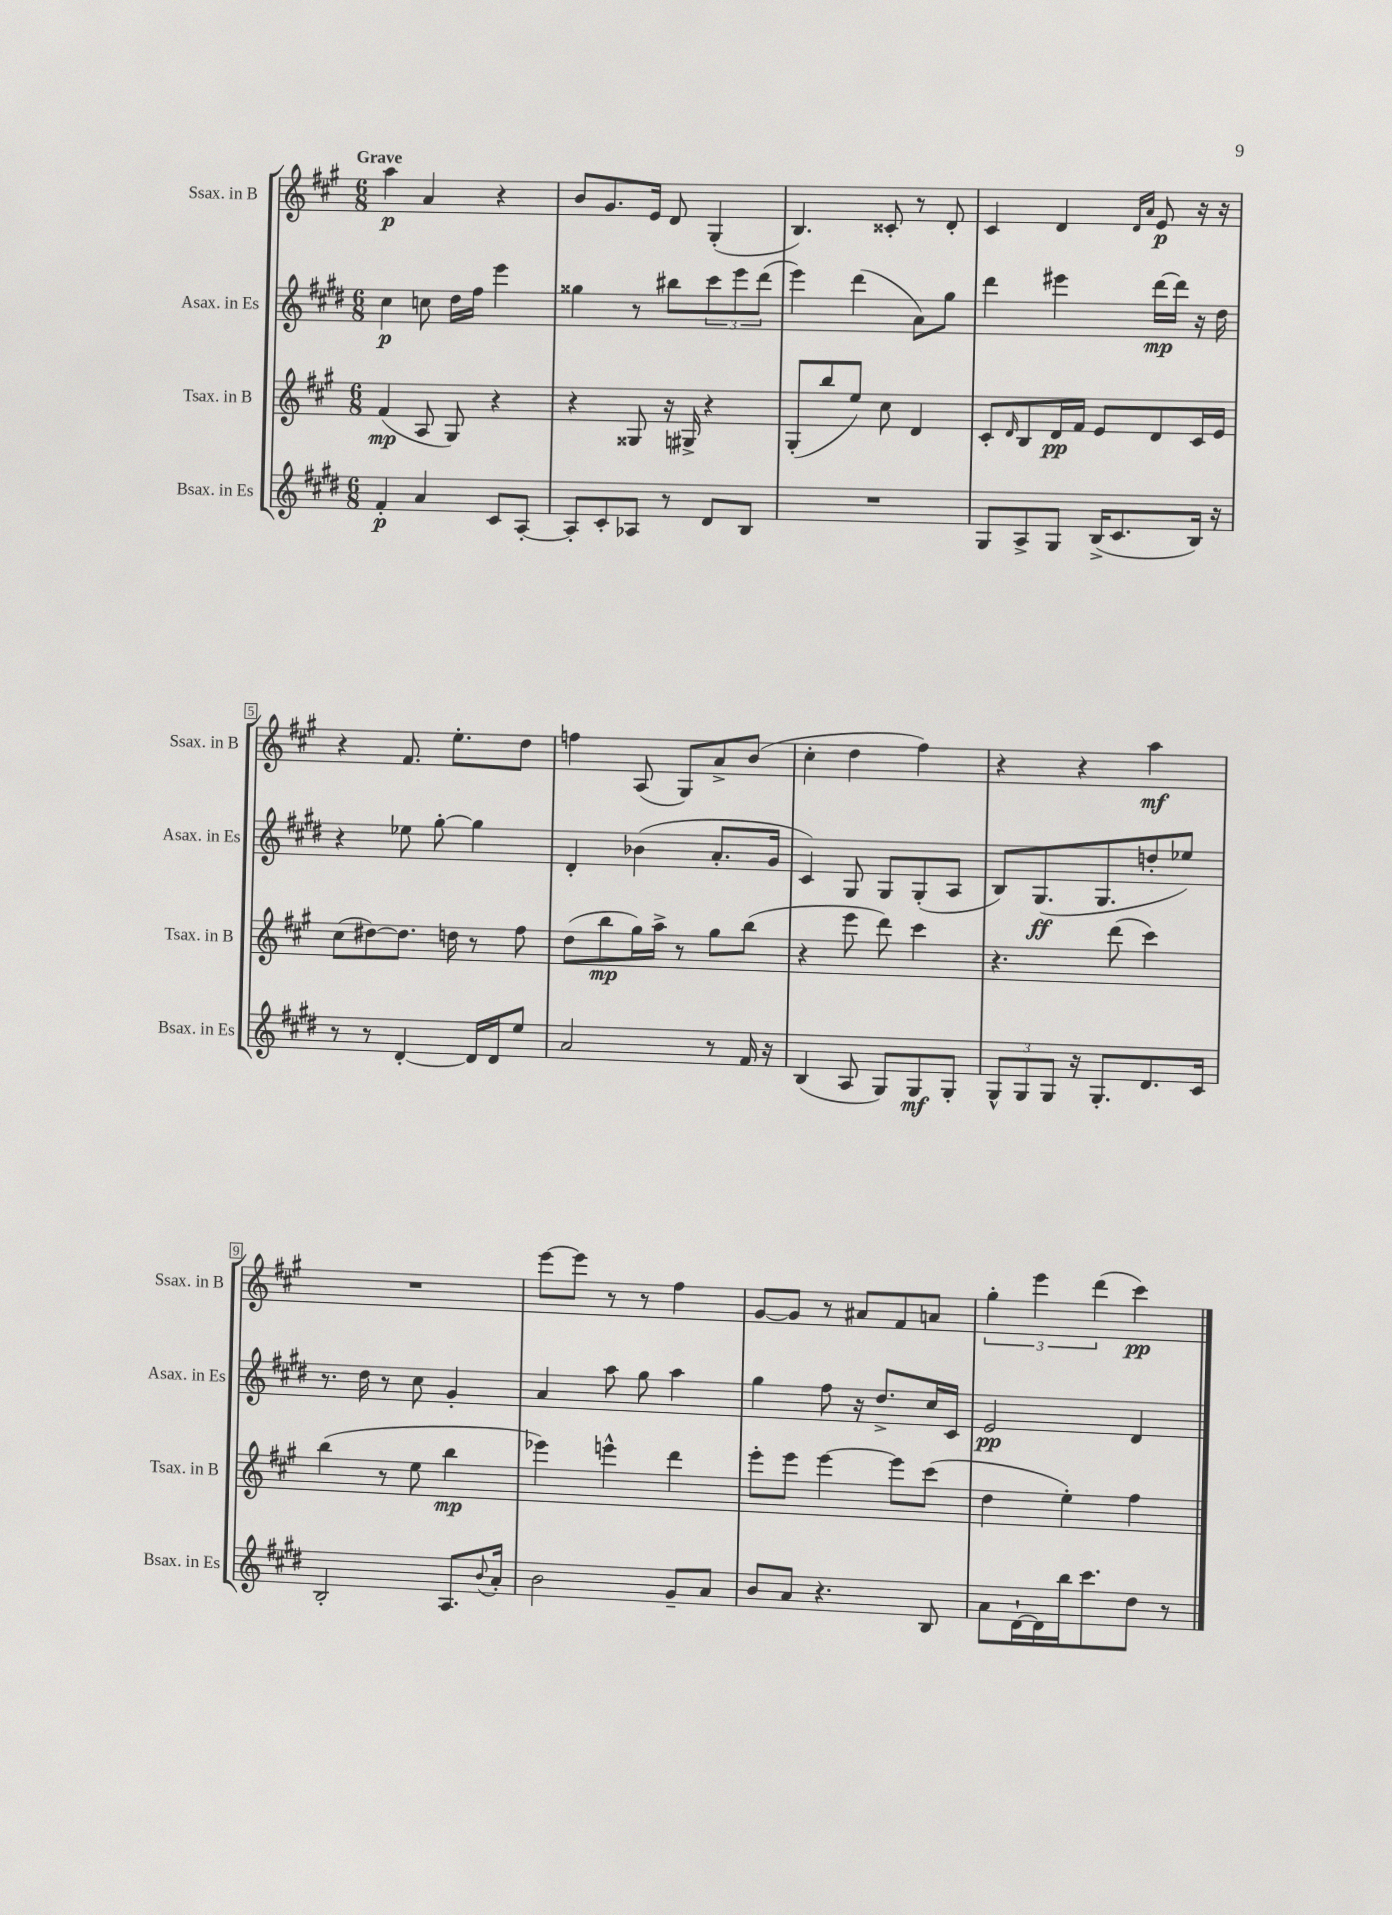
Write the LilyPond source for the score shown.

<<
\new StaffGroup <<
\new Staff = "s0" \with { instrumentName = "Ssax. in B" shortInstrumentName = "Ssax. in B" } {
    \clef treble \key a \major \numericTimeSignature \time 6/8 \tempo "Grave"
    a''4\p a'4 r4 |
    b'8 gis'8. e'16 d'8 gis4-.( |
    b4.) cisis'8-. r8 d'8-. |
    cis'4 d'4 \grace { d'16 a'16 } e'8\p r16 r16 |
    r4 fis'8. e''8.-. d''8 |
    f''4 a8( gis8) a'8-> b'8( |
    cis''4-. d''4 fis''4) |
    r4 r4 a''4\mf |
    R2. |
    e'''8~ e'''8 r8 r8 fis''4 |
    gis'8~ gis'8 r8 ais'8 fis'8 a'8 |
    \tuplet 3/2 { gis''4-. e'''4 d'''4( } cis'''4\pp) \bar "|." |
}
\new Staff = "s1" \with { instrumentName = "Asax. in Es" shortInstrumentName = "Asax. in Es" } {
    \clef treble \key e \major \numericTimeSignature \time 6/8
    cis''4\p c''8 dis''16 fis''16 e'''4 |
    gisis''4 r8 bis''8 \tuplet 3/2 { cis'''8 e'''8 dis'''8( } |
    e'''4) dis'''4( a'8) gis''8 |
    dis'''4 eis'''4 dis'''16~\mp dis'''16 r16 dis''16 |
    r4 ees''8 gis''8~-. gis''4 |
    dis'4-. bes'4( a'8.-. gis'16 |
    cis'4) gis8 gis8 gis8-.( a8 |
    b8) gis8.\ff( gis8. d''8-. ees''8) |
    r8. dis''16 r8 cis''8 gis'4-. |
    a'4 a''8 gis''8 a''4 |
    gis''4 fis''8 r16 dis''8.-> cis''16 cis'16 |
    e'2\pp dis'4 \bar "|." |
}
\new Staff = "s2" \with { instrumentName = "Tsax. in B" shortInstrumentName = "Tsax. in B" } {
    \clef treble \key a \major \numericTimeSignature \time 6/8
    fis'4\mp( a8 gis8) r4 |
    r4 gisis8 r16 gis16-> r4 |
    gis8-.( b''8 e''8) cis''8 d'4 |
    cis'8-. \grace { d'16 } b8 d'16\pp fis'16 e'8 d'8 cis'16 e'16 |
    cis''8( dis''8~) dis''8. d''16 r8 fis''8 |
    d''8( b''8\mp gis''16) a''16-> r8 gis''8 b''8( |
    r4 e'''8 d'''8) cis'''4 |
    r4. d'''8( cis'''4) |
    b''4( r8 e''8 b''4\mp |
    ees'''4) e'''4-^ d'''4 |
    e'''8-. e'''8 e'''4~ e'''8 cis'''8( |
    d''4 e''4-.) fis''4 \bar "|." |
}
\new Staff = "s3" \with { instrumentName = "Bsax. in Es" shortInstrumentName = "Bsax. in Es" } {
    \clef treble \key e \major \numericTimeSignature \time 6/8
    fis'4-.\p a'4 cis'8 a8~-. |
    a8-. cis'8-. aes8 r8 dis'8 b8 |
    R2. |
    gis8 a8-> gis8 b16->( cis'8. b16) r16 |
    r8 r8 dis'4~-. dis'16 dis'16 e''8 |
    a'2 r8 fis'16 r16 |
    b4( a8 gis8) gis8\mf gis8-. |
    \tuplet 3/2 { gis8-^ gis8 gis8 } r16 gis8.-. dis'8. cis'16 |
    b2-. a8. \appoggiatura { b'8 } a'16-. |
    b'2 gis'8-- a'8 |
    b'8 a'8 r4. b8 |
    a'8 dis'16~-! dis'16 b''16 cis'''8. dis''8 r8 \bar "|." |
}
>>
>>
\layout { \context { \Score \override BarNumber.stencil = #(make-stencil-boxer 0.1 0.3 ly:text-interface::print) } }
